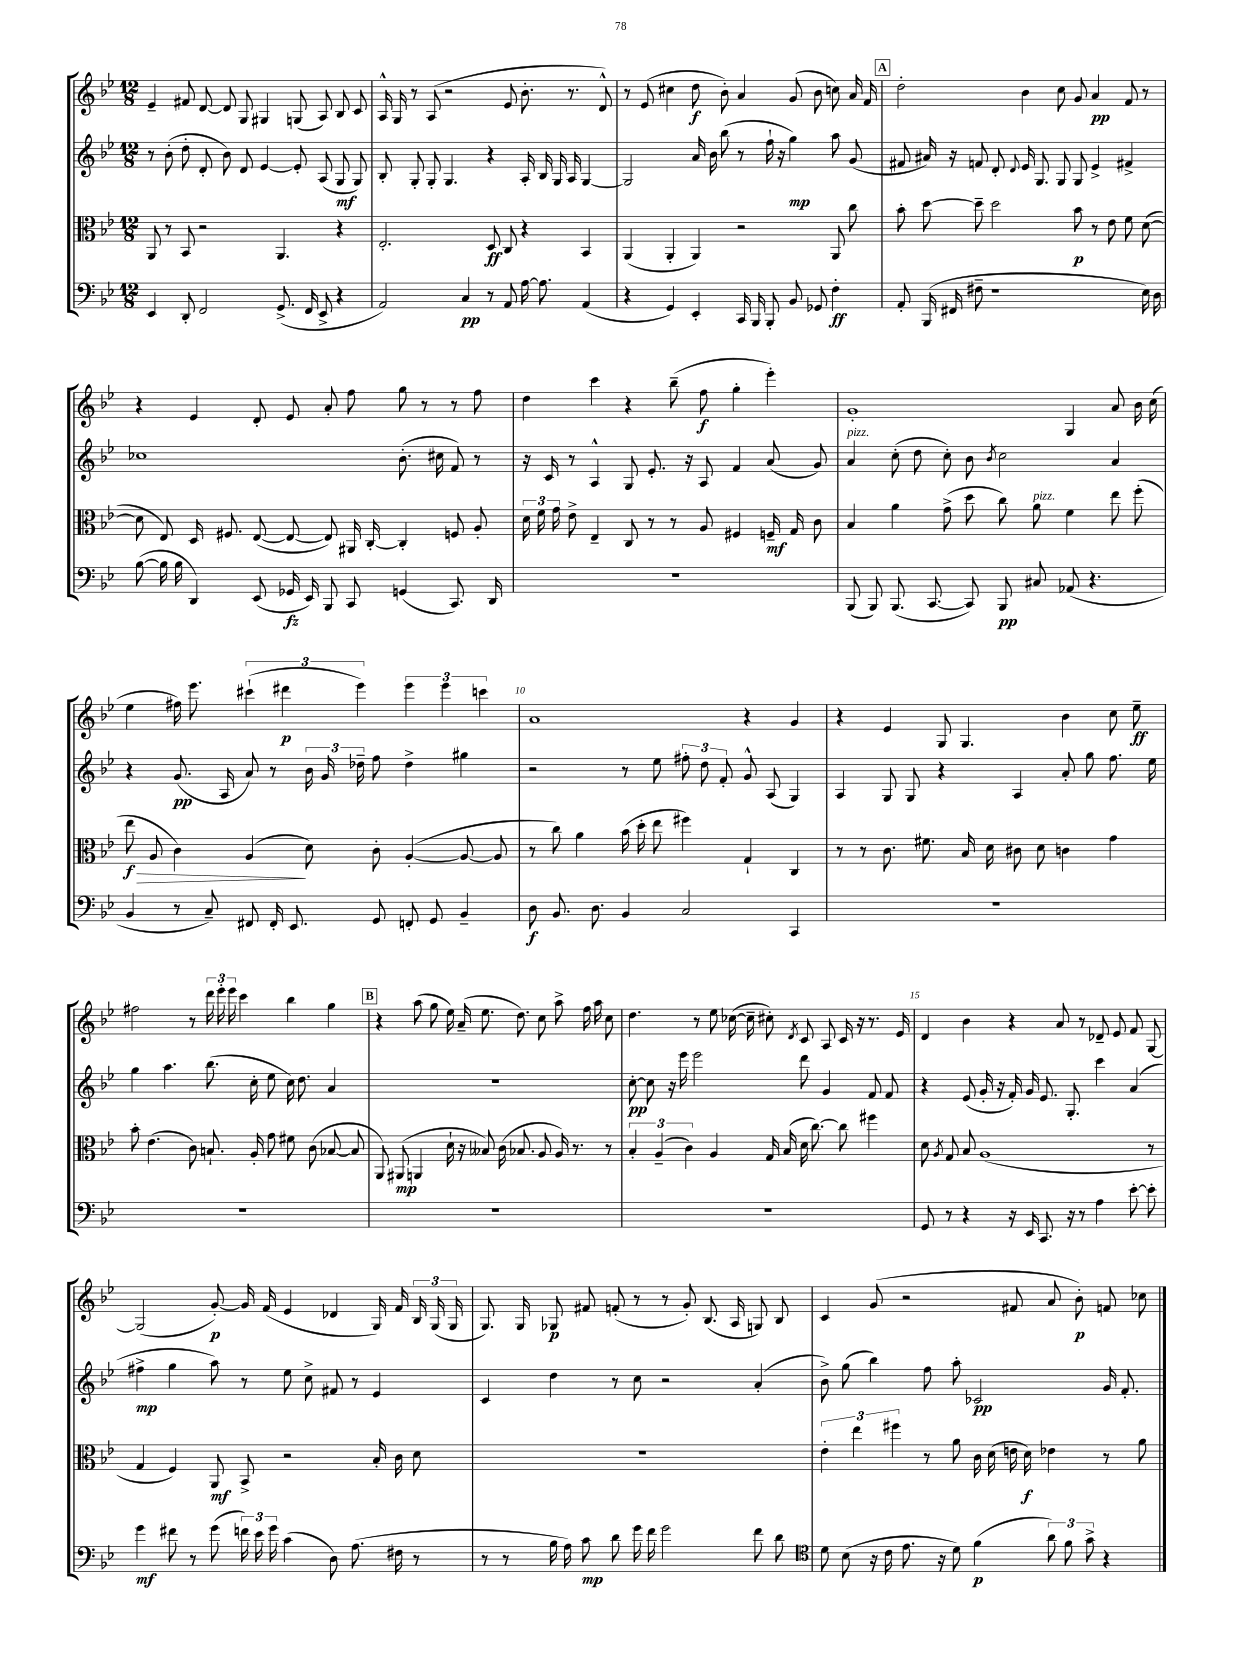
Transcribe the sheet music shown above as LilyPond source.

<<
\new StaffGroup <<
\new Staff = "s0" {
    \clef treble \key bes \major \numericTimeSignature \time 12/8
    \autoBeamOff ees'4-- fis'8 d'8~ d'8 g8 gis4 g8( a8) bes8 c'8 |
    a16-^ g16 r8 a8( r2 ees'8 bes'8.-. r8. d'8-^) |
    r8 ees'8( cis''4 d''8\f bes'8-.) a'4 g'8( bes'8 c''8) a'16 f'16 |
    \mark \markup { \box "A" } d''2-. bes'4 c''8 g'8 a'4\pp f'8 r8 |
    r4 ees'4 d'8-. ees'8 a'8-. f''8 g''8 r8 r8 f''8 |
    d''4 c'''4 r4 bes''8--( f''8\f g''4-. ees'''4-.) |
    g'1-. g4 a'8 bes'16 c''16( |
    ees''4 fis''16) ees'''8. \tuplet 3/2 { cis'''4-!( dis'''4\p ees'''4) } \tuplet 3/2 { ees'''4 ees'''4 c'''4 } |
    a'1 r4 g'4 |
    r4 ees'4 g8 g4. bes'4 c''8 ees''8--\ff |
    fis''2 r8 \tuplet 3/2 { d'''16 ees'''16-. ees'''16 } c'''4 bes''4 g''4 |
    \mark \markup { \box "B" } r4 a''8( g''8 ees''16) a'16--( ees''8. d''8.) c''8 a''8-> f''16 a''16 c''8 |
    d''4. r8 ees''8 ces''16~( ces''16-- cis''8-.) \acciaccatura { d'8 } c'8 a8 c'16 r16 r8. ees'16 |
    d'4 bes'4 r4 a'8 r8 des'8-- ees'8 f'8 g8~ |
    g2( g'8~-.\p) g'16 f'16( ees'4 des'4 g16) f'16 \tuplet 3/2 { bes16 g16( g16 } |
    g8.) g16 ges8\p fis'8 f'8-.( r8 r8 g'8-.) bes8.( a16 g8) bes8 |
    c'4 g'8( r2 fis'8 a'8 bes'8-.\p) f'8 ces''8 \bar "|." |
}
\new Staff = "s1" {
    \clef treble \key bes \major \numericTimeSignature \time 12/8
    \autoBeamOff r8 bes'8-.( d''8-. d'8-. bes'8) d'8 ees'4~ ees'8-. a8( g8\mf g8) |
    bes8-. g8-. g8-. g4. r4 a16-. bes16 g16 a16 g4~ |
    g2 a'16 bes'16 bes''8( r8 f''16-! r16 g''4\mp) a''8 g'8( |
    \mark \markup { \box "A" } fis'8 ais'16) r16 f'8 d'8-. \appoggiatura { d'8 } ees'16 g8. g8 g8 ees'4-> fis'4-> |
    ces''1 bes'8.-.( cis''16 f'8) r8 |
    r16 c'16 r8 a4-^ g8 ees'8.-. r16 a8 f'4 a'8( g'8) |
    a'4^\markup { \italic "pizz." } c''8-.( d''8 c''8-.) bes'8 \acciaccatura { bes'8 } c''2 a'4 |
    r4 g'8.\pp( a16 a'8) r8 \tuplet 3/2 { bes'16 g'16 des''16-- } f''8 des''4-> gis''4 |
    r2 r8 ees''8 \tuplet 3/2 { fis''8-. d''8 f'8-. } g'8-^ a8( g4) |
    a4 g8 g8 r4 a4 a'8-. g''8 f''8. ees''16 |
    g''4 a''4. bes''8.( c''16-. ees''8 c''16) d''8. a'4 |
    \mark \markup { \box "B" } R1. |
    c''8~-.\pp c''8 r16 ees'''16 ees'''2 d'''8 g'4 f'8 f'8 |
    r4 ees'8( g'16-. r16 f'16-.) g'16 ees'8. g8.-. c'''4 a'4( |
    fis''4->\mp g''4 a''8) r8 ees''8 c''8-> fis'8 r8 ees'4 |
    c'4 d''4 r8 c''8 r2 a'4-.( |
    bes'8->) g''8( bes''4) f''8 a''8-. ces'2\pp g'16 f'8.-. \bar "|." |
}
\new Staff = "s2" {
    \clef alto \key bes \major \numericTimeSignature \time 12/8
    \autoBeamOff a,8 r8 bes,8 r2 a,4. r4 |
    ees2.-. d8\ff c8 r4 bes,4 |
    a,4( a,4-. a,4) r2 a,8 c''8 |
    \mark \markup { \box "A" } bes'8-. d''8~ d''8-- d''2 bes'8\p r8 ees'8 f'8 d'8~( |
    d'8 ees8) d16 fis8. ees8~( ees8~ ees8) ais,16 c16~-. c4-. f8 a8-. |
    \tuplet 3/2 { d'16 f'16 g'16 } ees'8-> ees4-- c8 r8 r8 a8 fis4 f16--\mf g16 c'8 |
    bes4 a'4 g'8->( d''8 c''8) a'8^\markup { \italic "pizz." } f'4 ees''8 f''8-.( |
    ees''8\f\> a8 c'4) a4\!( d'8) c'8-. a4~-.( a8~ a8 |
    r8 c''8) a'4 bes'16( d''16-. ees''8 fis''4) g4-! c4 |
    r8 r8 c'8. fis'8. bes16 d'16 cis'8 d'8 c'4 g'4 |
    bes'8-. ees'4.( c'8) b8.-! a16-. g'8 fis'8 c'8( bes8~ bes8 |
    \mark \markup { \box "B" } a,8) ais,8\mp( a,4 d'16-! r16 beses8) c'16( bes8. a8 a16) r8. r8 |
    \tuplet 3/2 { bes4-. a4--( c'4) } a4 g16 bes16( d'16 c''8.~) c''8 fis''4 |
    d'8 \acciaccatura { a8 } g8 bes8 a1( r8 |
    g4 f4) a,8\mf bes,8-> r2 bes16-. c'16 d'8 |
    R1. |
    \tuplet 3/2 { ees'4-. ees''4 fis''4 } r8 a'8 c'16 d'16( e'16 d'16\f) ees'4 r8 a'8 \bar "|." |
}
\new Staff = "s3" {
    \clef bass \key bes \major \numericTimeSignature \time 12/8
    \autoBeamOff ees,4 d,8-. f,2 g,8.->( f,16 ees,8-> r4 |
    a,2) c4\pp r8 a,8 a16~ a8. a,4( |
    r4 g,4) ees,4-. c,16 bes,,16 bes,,8-. bes,8 ges,8 f4-.\ff |
    \mark \markup { \box "A" } a,8-. bes,,16( fis,16 fis8-- r1 ees16) d16 |
    bes8~( bes16 bes16 d,4) ees,8( ges,16\fz ees,16) bes,,8 c,8 g,4( c,8.) d,16 |
    R1. |
    bes,,8( bes,,8) bes,,8.( c,8.~ c,8) bes,,8\pp cis8 aes,8( r4. |
    bes,4 r8 c8--) fis,8 fis,16-. ees,8. g,8 f,8-. g,8 bes,4-- |
    d8\f bes,8. d8. bes,4 c2 c,4 |
    R1. |
    R1. |
    \mark \markup { \box "B" } R1. |
    R1. |
    g,8 r8 r4 r16 ees,16 c,8. r16 r8 a4 ees'8~-. ees'8-. |
    g'4\mf fis'8 r8 g'8( \tuplet 3/2 { f'16) ees'16 g'16 } c'4( d8) a8.( fis16 r8 |
    r8 r8 bes16 a16) c'8\mp d'8 g'16 f'16 g'2 f'8 d'8 |
    \clef tenor d'8 bes8( r16 c'16 ees'8. r16 d'8) f'4\p( \tuplet 3/2 { a'8) f'8 g'8-> } r4 \bar "|." |
}
>>
>>
\layout { \context { \Score currentBarNumber = #2 \override BarNumber.break-visibility = ##(#f #t #t) barNumberVisibility = #(every-nth-bar-number-visible 5) } }
